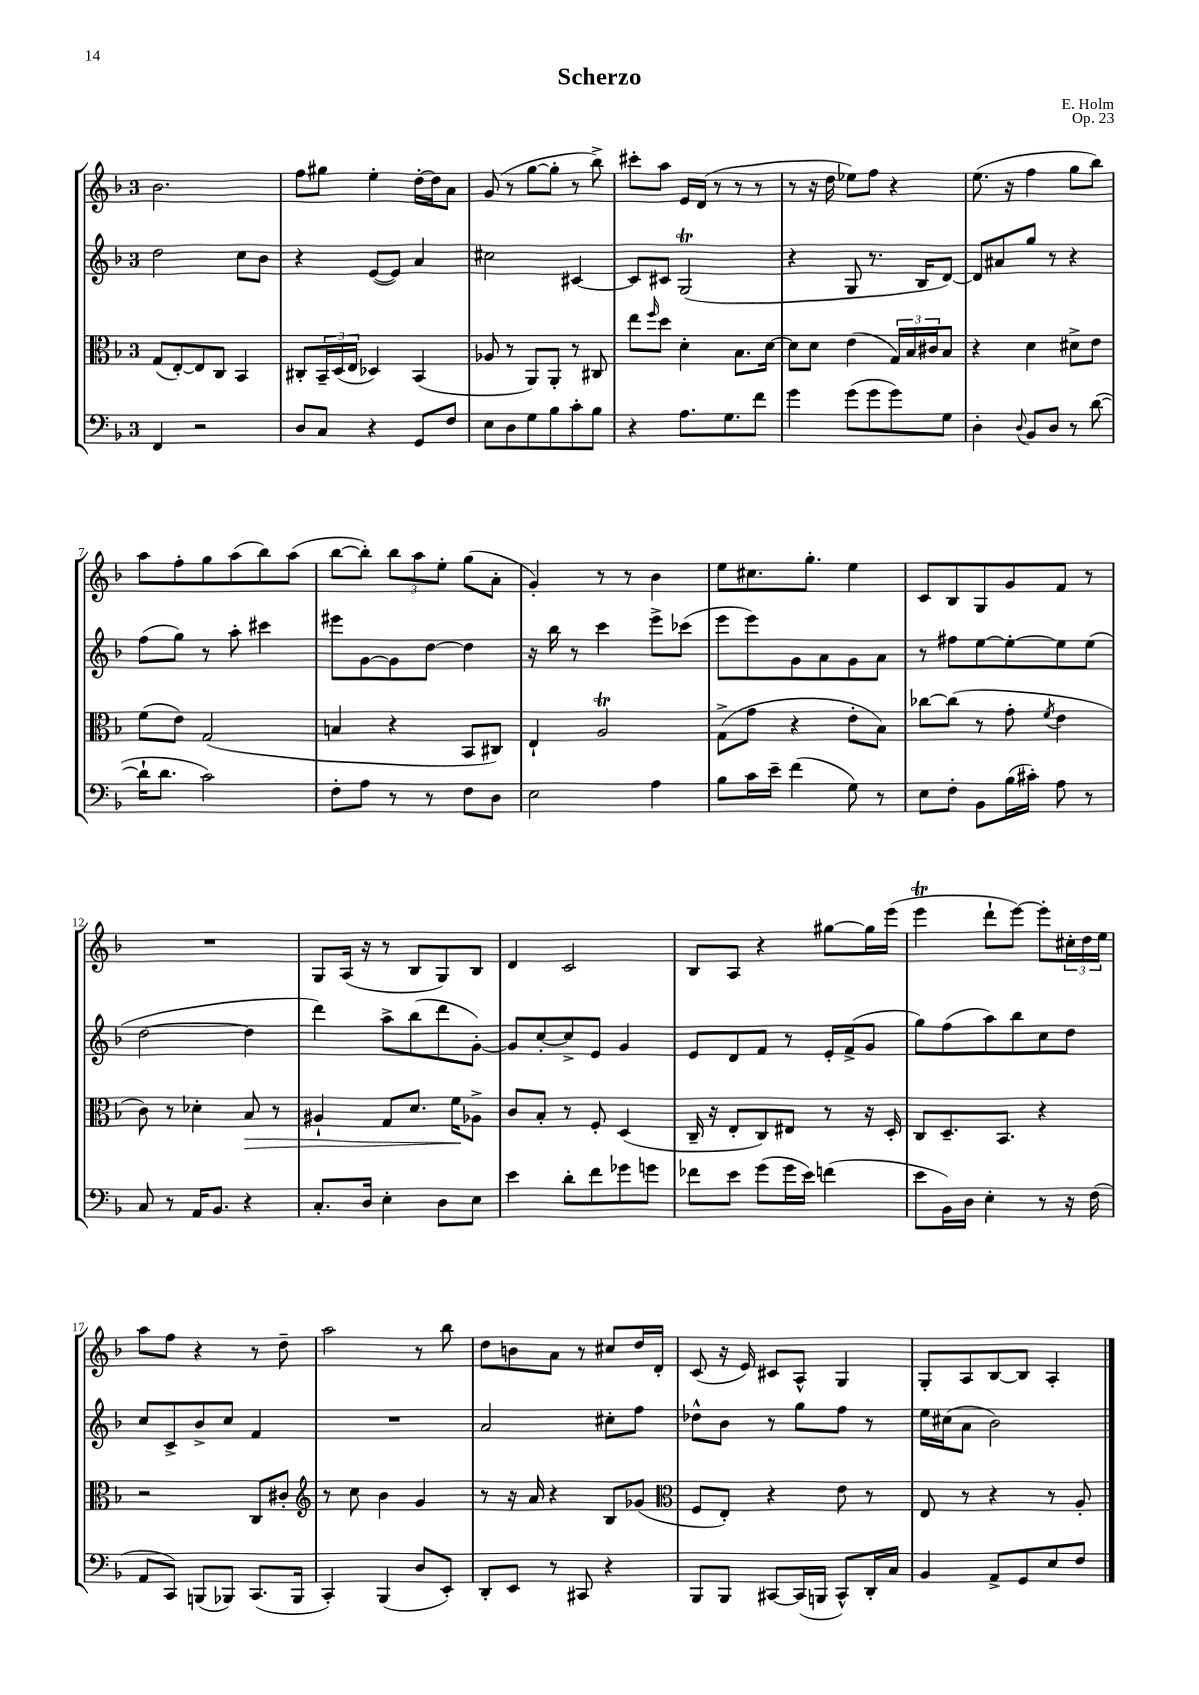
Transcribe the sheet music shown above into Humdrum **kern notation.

**kern	**kern	**kern	**kern
*staff4	*staff3	*staff2	*staff1
*clefF4	*clefC3	*clefG2	*clefG2
*k[b-]	*k[b-]	*k[b-]	*k[b-]
*M3/4	*M3/4	*M3/4	*M3/4
4FF	(8G	2dd	2.b-
.	[8E')	.	.
2r	8E]	.	.
.	8C	.	.
.	4BB-	8cc	.
.	.	8b-	.
=	=	=	=
8D	8C#'	4r	8ff
8C	24BB-~	.	8gg#
.	(24D	.	.
.	24E	.	.
4r	4D-)	([8e	4ee'
.	.	8e])	.
8GG	(4BB-	4a	[16dd'
.	.	.	16dd]
8F	.	.	8a
=	=	=	=
8E	8A-	2cc#	(8g
8D	8r	.	8r
8G	8AA)	.	[8gg
8B-	8AA'	.	8gg']
8c'	8r	[4c#	8r
8B-	8C#	.	8bb-^)
=	=	=	=
4r	8ee	8c#]	8ccc#'
.	16qqff	.	.
.	8dd	8c#	8aa
8.A	4d'	(2G	16e
.	.	.	(16d
.	.	.	8r
8.G	.	.	.
.	8.B-	.	8r
8f	.	.	8r
.	[16d	.	.
=	=	=	=
4g	8d]	4r	8r
.	8d	.	16r
.	.	.	16dd
(8g	(4e	8G	8ee-)
8g	.	8.r	8ff
8g)	24G)	.	4r
.	24B-	.	.
.	.	16B-	.
.	24c#	.	.
8G	8B-	[8d)	.
=	=	=	=
4D'	4r	8d]	(8.ee
.	.	8a#	.
.	.	.	16r
8qqD	.	.	.
8BB-	4d	8gg	4ff
8D	.	8r	.
8r	8d#^	4r	8gg
([8d	8e	.	8bb-)
=	=	=	=
16d`]	(8f	(8ff	8aa
8.d	.	.	.
.	8e)	8gg)	8ff'
2c)	(2G	8r	8gg
.	.	8aa'	(8aa
.	.	4ccc#	8bb-)
.	.	.	(8aa
=	=	=	=
8F'	4B	8eee#	[8bb-
8A	.	[8g	8bb-'])
8r	4r	8g]	12bb-
.	.	.	12aa
8r	.	[8dd	.
.	.	.	12ee'
8F	8BB-	4dd]	(8gg
8D	8C#)	.	8a'
=	=	=	=
2E	4E`	16r	4g')
.	.	16bb-	.
.	.	8r	.
.	2A	4ccc	8r
.	.	.	8r
4A	.	8eee^	4b-
.	.	(8ccc-	.
=	=	=	=
8B-	(8G^	8eee	8ee
16c	8g	8eee)	8.cc#
16e~	.	.	.
(4f	4r	8g	.
.	.	.	8.gg'
.	.	8a	.
8G)	8e'	8g	4ee
8r	8B-)	8a	.
=	=	=	=
8E	[8cc-	8r	8c
8F'	(8cc-]	8ff#	8B-
8BB-	8r	[8ee	8G
(16B-	8g'	8ee'_	8g
16c#')	.	.	.
.	8qf	.	.
8A	4e	8ee]	8f
8r	.	(8ee	8r
=	=	=	=
8C	8c)	[2dd	2.r
8r	8r	.	.
16AA	4d-'	.	.
8.BB-	.	.	.
4r	8B-	4dd]	.
.	8r	.	.
=	=	=	=
8.C'	4A#`	4ddd)	8G
.	.	.	(16A
16D	.	.	16r
4E'	8G	8aa^	8r
.	8.d	(8bb-	8B-
8D	.	8ddd	8G)
.	16f	.	.
8E	8A-^	[8g')	8B-
=	=	=	=
4e	8c	8g]	4d
.	8B-'	[8cc'	.
8d'	8r	8cc^]	2c
8f	8F'	8e	.
8g-	(4D	4g	.
8g	.	.	.
=	=	=	=
8f-	16C~	8e	8B-
.	16r	.	.
8e	8E'	8d	8A
(8g	8C)	8f	4r
16g	8E#	8r	.
16e)	.	.	.
(4f	8r	16e'	[8gg#
.	.	(16f^	.
.	16r	8g	16gg#]
.	16D'	.	(16eee
=	=	=	=
8e	8C	8gg)	4eee
16BB-)	8.D~	(8ff	.
16D	.	.	.
4E'	.	8aa)	8ddd`
.	8.BB-	.	.
.	.	8bb-	[8eee)
8r	4r	8cc	8eee']
16r	.	8dd	24cc#'
.	.	.	24dd
(16F	.	.	.
.	.	.	24ee
=	=	=	=
8AA	2r	8cc	8aa
8CC)	.	8c^	8ff
(8BBB	.	8b-^	4r
8BBB-)	.	8cc	.
(8.CC	8C	4f	8r
.	8c#'	.	8dd~
16BBB-	.	.	.
=	=	=	=
*	*clefG2	*	*
4CC')	8r	2.r	2aa
.	8cc	.	.
(4BBB-	4b-	.	.
8D	4g	.	8r
8EE')	.	.	8bb-
=	=	=	=
8DD'	8r	2a	8dd
8EE	16r	.	8b
.	16a	.	.
8r	4r	.	8a
8CC#	.	.	8r
4r	8B-	8cc#'	8cc#
.	(8g-	8ff	16dd
.	.	.	16d'
=	=	=	=
*	*clefC3	*	*
8BBB-	8F	8dd-^^	(8c
8BBB-	8E')	8b-	16r
.	.	.	16e)
[8CC#	4r	8r	8c#
(16CC#]	.	8gg	8A^^
16BBB	.	.	.
8CC#^^)	8e	8ff	4G
16DD'	8r	8r	.
16C	.	.	.
=	=	=	=
4BB-	8E	16ee	8G'
.	.	(16cc#	.
.	8r	8a	8A
8AA^	4r	2b-)	[8B-
8GG	.	.	8B-]
8E	8r	.	4A'
8F	8A'	.	.
==	==	==	==
*-	*-	*-	*-
